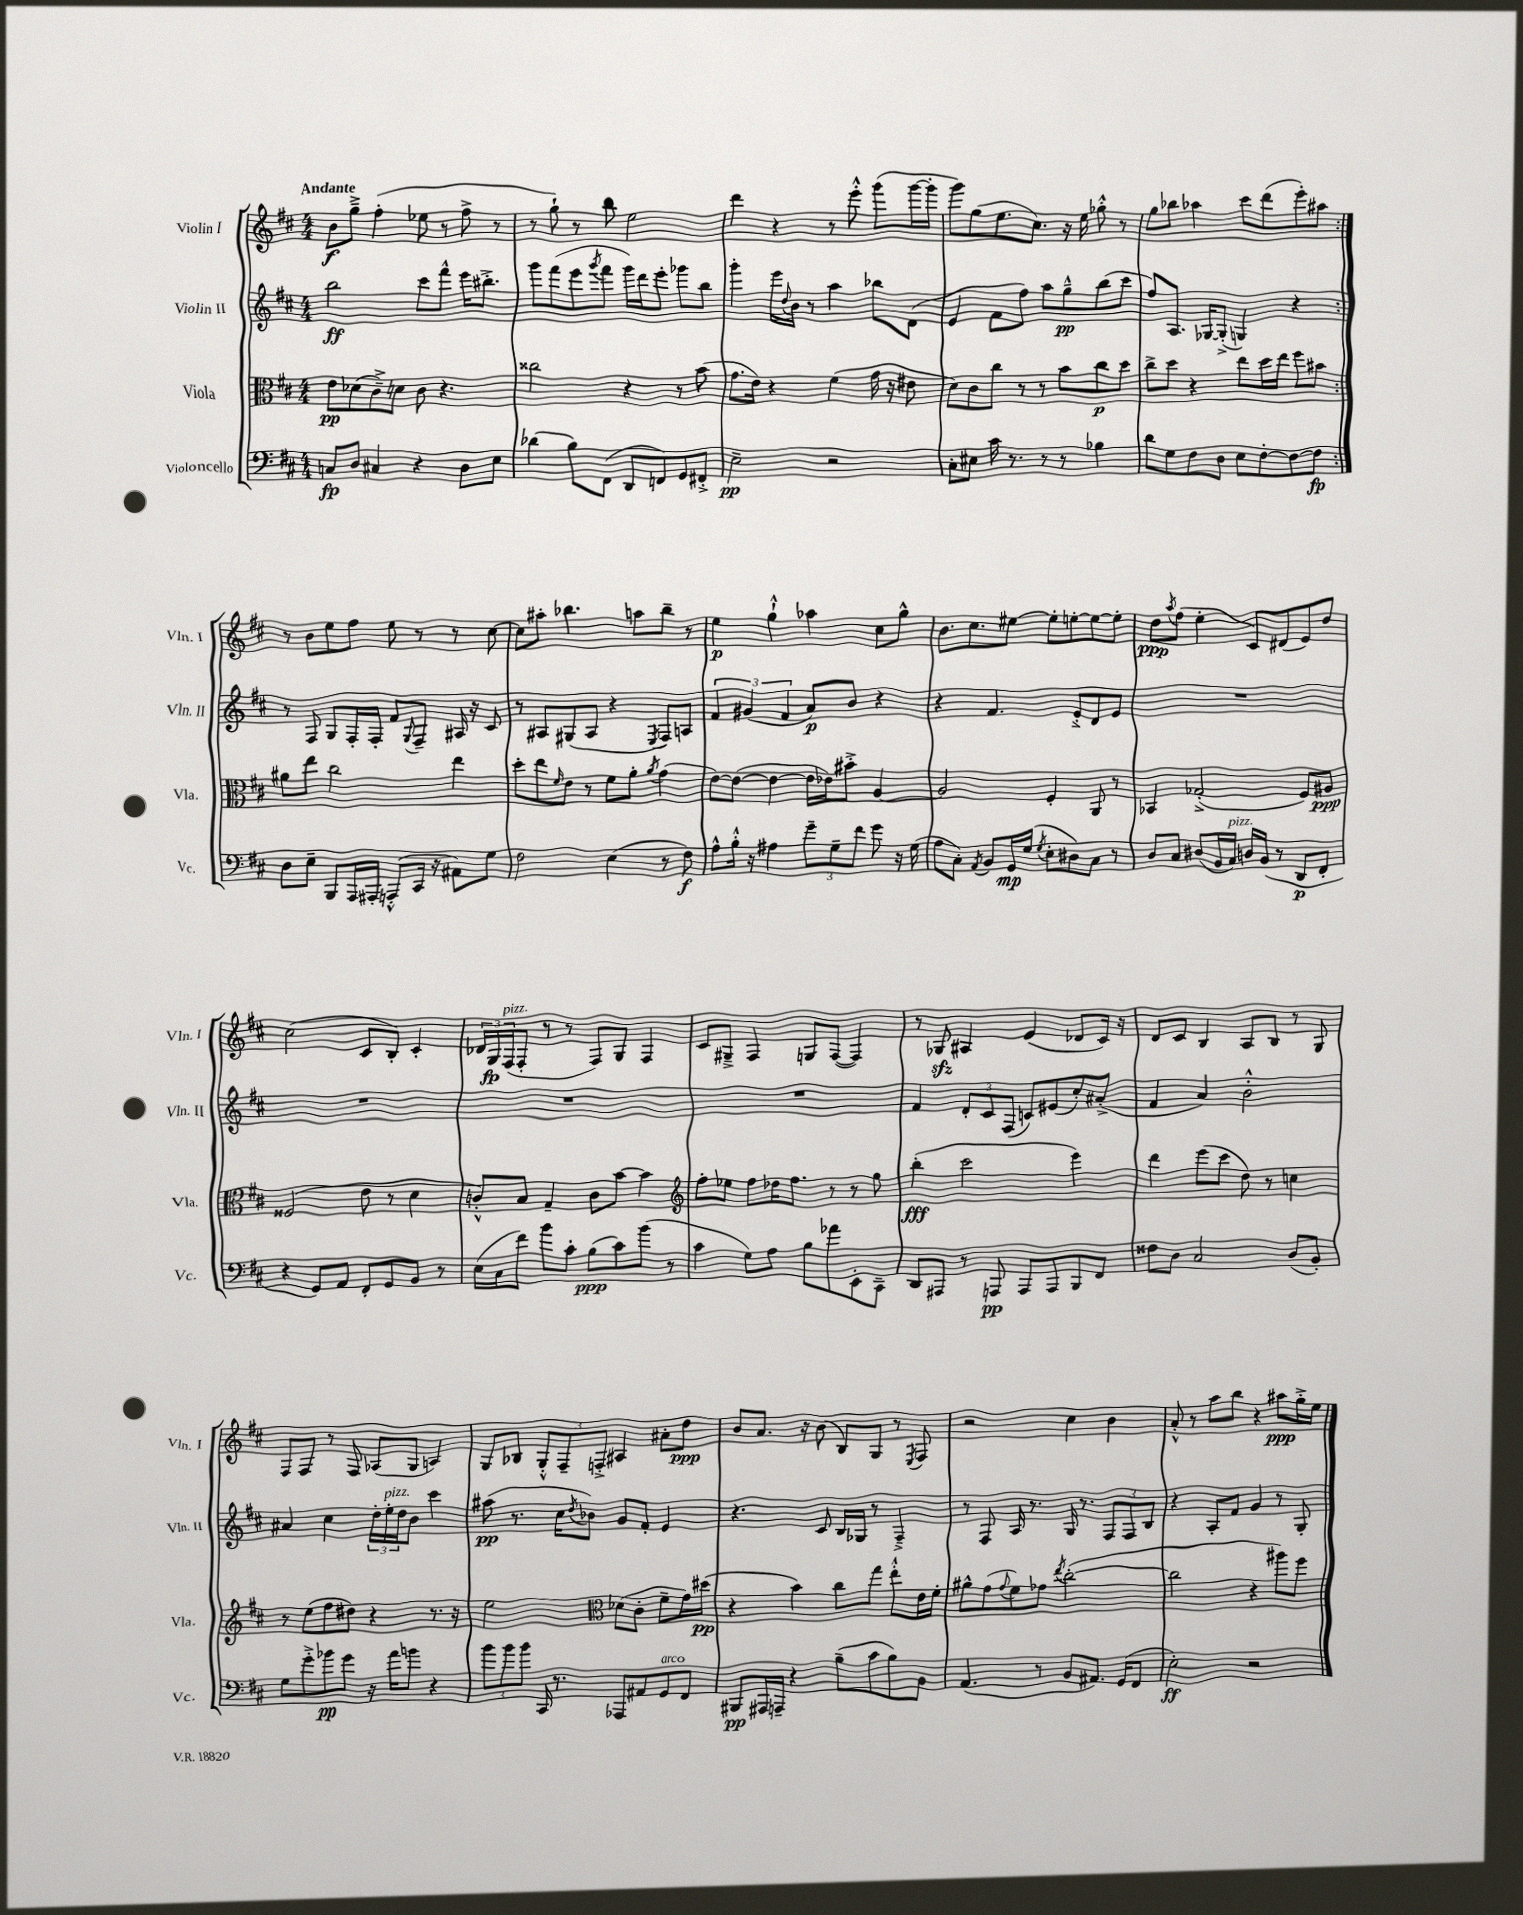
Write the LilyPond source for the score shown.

<<
\new StaffGroup <<
\new Staff = "s0" \with { instrumentName = "Violin I" shortInstrumentName = "Vln. I" } {
    \clef treble \key d \major \numericTimeSignature \time 4/4 \tempo "Andante"
    \repeat volta 2 { b'8\f g''8---> fis''4-.( ees''8 r8 fis''8-> r8 |
    r8 g''8-!) r8 b''8 e''2 |
    d'''4 r4 r8 e'''8-.-^ g'''8( g'''16~ g'''16-. |
    g'''8) g''8( e''8. cis''8.) r16 e''16 ges''8-.-^ r8 |
    g''8 bes''8 aes''4 cis'''8 d'''8( e'''8-.) ais''8 | }
    r8 b'8 e''8 fis''8 e''8 r8 r8 cis''8~ |
    cis''8 ais''8-. bes''4. a''8 bes''8-- r8 |
    e''4\p g''4-!-^ aes''4 cis''8 g''8-^ |
    b'8. cis''8. eis''8~ eis''8-. e''8~-. e''8~ e''8-. |
    d''8\ppp \acciaccatura { a''8 } fis''8( e''4-. cis'8) dis'8( e'8) d''8 |
    cis''2( cis'8 b8-.) cis'4-. |
    \tuplet 3/2 { des'16 g16\fp fis16^\markup { \italic "pizz." }( } fis8-. r8 r8 fis8) g8 fis4 |
    cis'8 gis8---> fis4 g8 fis8~( fis4) |
    r8 ges8\sfz ais4 e'4( des'8 cis'16) r16 |
    d'8 cis'8 b4 a8 b8 r8 g8 |
    fis8 fis8 r8 fis8 aes8( g8 a4) |
    g8 bes8 \tuplet 3/2 { g8-.-^ fis8-- f8-.-> } ais4 ais'8-. d''8\ppp |
    b'8 a'8. r16 b'8( b8) g8 r8 \acciaccatura { e8 } fis8 |
    r2 cis''4 b'4 |
    a'8-.-^ r8 a''8 b''8 r4 ais''8\ppp g''16-.-> e''16 \bar "|." |
}
\new Staff = "s1" \with { instrumentName = "Violin II" shortInstrumentName = "Vln. II" } {
    \clef treble \key d \major \numericTimeSignature \time 4/4
    \repeat volta 2 { b''2\ff cis'''8 fis'''8-^ e'''16 bis''8.-.-> |
    g'''8 fis'''8( e'''8 \acciaccatura { g'''8 } fis'''8 g'''16) d'''16 e'''8-. ges'''8 b''8 |
    g'''4-. e'''16 \appoggiatura { d''8 } b'16 r8 a''4 bes''8 d'8( |
    e'4 fis'8 fis''8) a''8 g''8---^\pp b''8( cis'''8 |
    fis''8) a8. ges16~ ges8-.->( g4) r4 | }
    r8 fis8 g8 fis16-. fis16-. fis'8 \appoggiatura { g8 } fis8-- ais16 r16 cis'8 |
    r8 ais8 gis8( ais8 r4 \acciaccatura { e8 } fis8) a8 |
    \tuplet 3/2 { fis'4 gis'4( fis'4 } a'8\p) b'8 r4 |
    r4 fis'4. e'8-.-> d'8 e'8 |
    R1 |
    R1 |
    R1 |
    R1 |
    fis'4 \tuplet 3/2 { d'8-. cis'8 fis8( } c'8) eis'8( cis''8-.) ais'8-.->( |
    fis'4 a'4) b'2-.-^ |
    ais'4 cis''4 \tuplet 3/2 { d''16-. e''16-.^\markup { \italic "pizz." } d''16 } b'8 cis'''4 |
    ais''8\pp( r8. cis''16 \acciaccatura { d''8 } bes'8) g'8 fis'8-. e'4 |
    r4. cis'8 b16 ges16 r8 fis4---> |
    r8 fis8 a16 r8. g16 r8. \tuplet 3/2 { fis8 fis8 b8 } |
    r4 a8-. fis'8 g'4 r8 g8-. \bar "|." |
}
\new Staff = "s2" \with { instrumentName = "Viola" shortInstrumentName = "Vla." } {
    \clef alto \key d \major \numericTimeSignature \time 4/4
    \repeat volta 2 { e'8\pp des'8( cis'8--->) d'8 cis'8 r4. |
    cisis''2 r4 r8 b'8( |
    g'8. e'16) r4 fis'4( g'16 r16 eis'8 |
    d'8) cis'8 cis''8 r8 r8 b'8 cis''8\p d''8 |
    cis''8-> d''8 r4 e''8 d''16 e''16 fis''8 bis'8 | }
    ais'8 e''8 cis''2 e''4 |
    d''8-. e''8 \grace { fis'16 } e'8 r8 fis'8 a'8-. \acciaccatura { a'8 } g'4( |
    e'8~) e'8~( e'4~ e'16 ees'16) bis'8-.-> a4~ |
    a2 fis4-. a,8 r8 |
    bes,4 ges2-.->( fis8) ais8\ppp |
    fisis2( e'8 r8 d'4 |
    c'8-.-^) b8 g4-- c'8 b'8~ b'4 |
    \clef treble fis''8-. ees''8 fis''8 des''16 fis''8. r8 r8 g''8 |
    b''4-.\fff( cis'''2 e'''4) |
    d'''4 e'''8( cis'''8 d''8) r8 c''4 |
    r8 e''8( fis''8 dis''8) r4 r8. r16 |
    e''2 \clef alto des'8( cis'8-. fis'8-- g'16) dis''16\pp( |
    r4 b'4) cis''8 g''8 e''8-.-^ e'16 fis'16-. |
    ais'8-^ g'8( \appoggiatura { g'8 } fis'8) ges'8 \acciaccatura { e''8 } cis''2~-.( |
    cis''2 r4 ais''8) fis''8 \bar "|." |
}
\new Staff = "s3" \with { instrumentName = "Violoncello" shortInstrumentName = "Vc." } {
    \clef bass \key d \major \numericTimeSignature \time 4/4
    \repeat volta 2 { c8\fp d8 cis4 r4 d8 e8 |
    des'4( b8) fis,8( d,8 f,8) g,8 fis,8-.-> |
    e2--\pp r2 |
    cis8-. eis8 cis'16 r8. r8 r8 bes4 |
    d'8 g8 fis8 d8 e8 fis8~-. fis8~ fis8\fp | }
    d8 e8-- b,,8 a,,16 ais,,16-. a,,8-.-^( cis,16 r16 ais,8) g8 |
    fis2 e4( r8 fis8\f) |
    a8-^ b16-.-^ r16 ais4 \tuplet 3/2 { g'8-- g8-- fis'8 } g'8 r16 g16( |
    a8 cis8-.) \acciaccatura { a,8 } b,8 g,16\mp g16( \acciaccatura { g8 } e8-. dis8) cis8 r8 |
    d8 cis8 dis8( b,16 cis16^\markup { \italic "pizz." }) d16 b,16( r8 d,8\p fis,8-. |
    r4 g,8) a,8 fis,8-. g,8 b,8 r8 |
    e16( cis16 fis'8) b'8 cis'8-. b8\ppp( cis'8) b'8( r8 |
    cis'4 g8) a8 b8 aes'8 e,8-. cis,8-- |
    d,8 ais,,8 r8 a,,8\pp a,,8 a,,8 b,,8 fis,8 |
    fisis8 d8 cis2 d8( b,8-.) |
    g8 g'8-.-> bes'8\pp g'8 r16 a'16 b'8 r4 |
    \tuplet 3/2 { b'8 b'8 b'8 } cis,16 r8. aes,,8 ais,8 g,8^\markup { \italic "arco" } fis,8 |
    bis,,8\pp ais,,16 a,,16-- r4 b8--( cis'8 b8) b,8 |
    a,4.( r8 b,8 ais,8.) g,16( fis,8 |
    e2-.\ff) r2 \bar "|." |
}
>>
>>
\layout { \context { \Score \remove "Bar_number_engraver" } }
